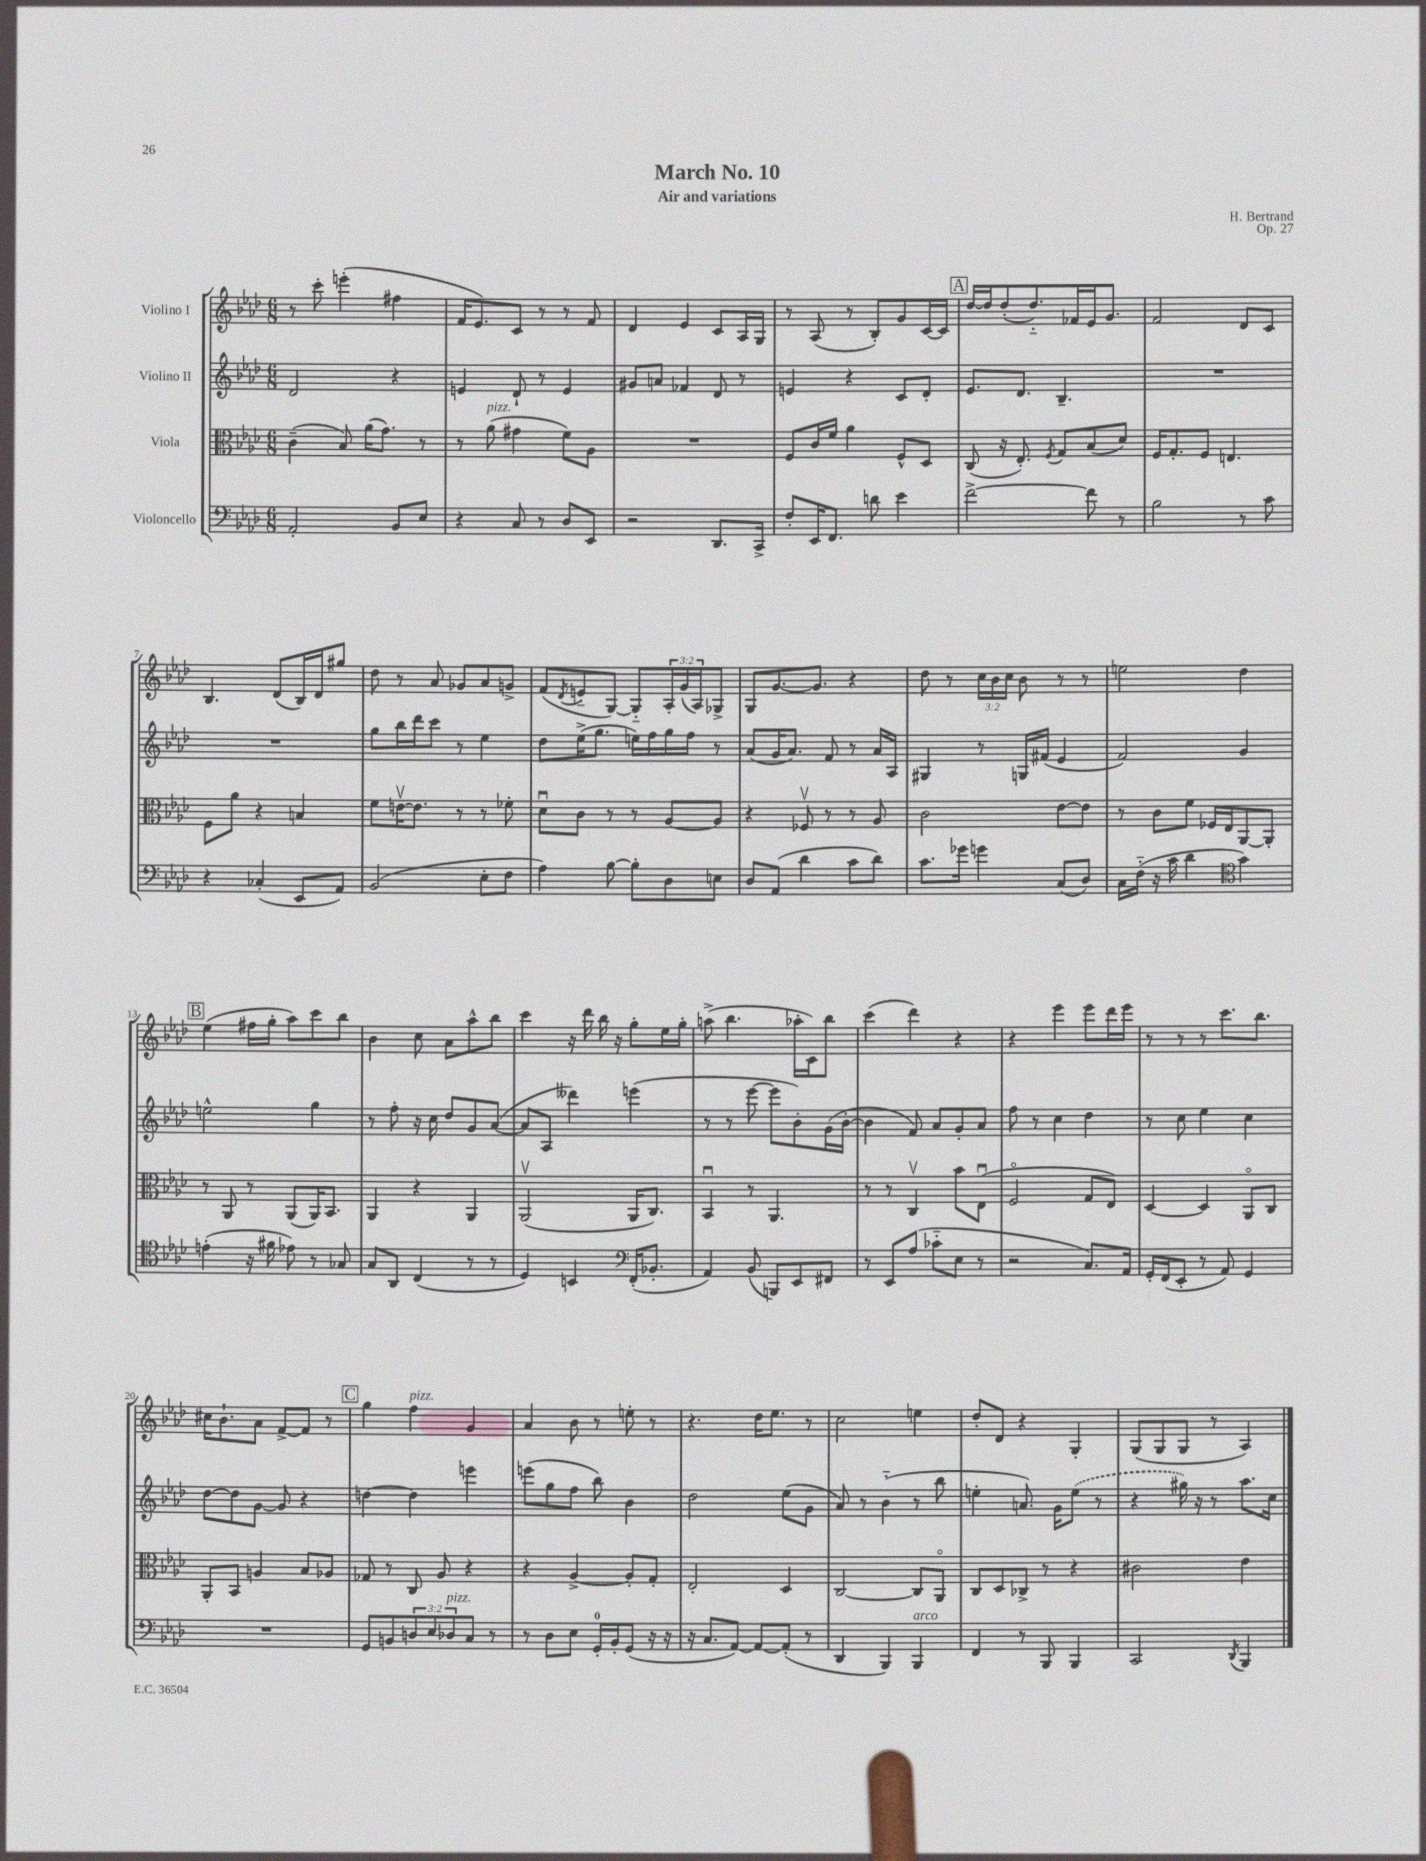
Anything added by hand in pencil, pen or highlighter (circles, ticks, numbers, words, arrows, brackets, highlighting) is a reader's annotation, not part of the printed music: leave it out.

**kern	**kern	**kern	**kern
*part4	*part3	*part2	*part1
*staff4	*staff3	*staff2	*staff1
*I"Violoncello	*I"Viola	*I"Violino II	*I"Violino I
*clefF4	*clefC3	*clefG2	*clefG2
*k[b-e-a-d-]	*k[b-e-a-d-]	*k[b-e-a-d-]	*k[b-e-a-d-]
*M6/8	*M6/8	*M6/8	*M6/8
=1	=1	=1	=1
2AA-'/	(4c~\	2d-/	8r
.	.	.	8ccc'\
.	8B-/)	.	(4eeen'\
.	(16a-\KL	.	.
.	8.g\J)	.	.
8BB-/L	.	4r	4ff#X\
8E-/J	8r	.	.
=2	=2	=2	=2
4r	8r	4en/	16f/KL
.	.	.	8.e-/)
!	!LO:TX:a:i:t=pizz.	!	!
.	(8a-\	.	.
8C/	4g#X\	8d-`/	8c/J
8r	.	8r	8r
8D-/L	8f\L)	4e/	8r
8EE-/J	8A-\J	.	8f/
=3	=3	=3	=3
2r	2.r	8g#X/L	4d-/
.	.	8an/J	.
.	.	4f-X/	4e-/
8.DD-/L	.	8d-/	8c/L
.	.	8r	16A-/L
16CC^/Jk	.	.	16G/JJ
=4	=4	=4	=4
8F'/L	8F/L	4en/	8r
16EE-/K	16c/L	.	(8A-/
8.FF/J	16f/JJ	.	.
.	4a-\	4r	8r
8dn\	.	.	8B-'/L)
4e-\	8F^^/L	8c/L	8g/
.	8D-/J	8d-'/J	[16c/L
.	.	.	16c/JJ]
!!LO:REH:place=s1:t=A
=5	=5	=5	=5
[2f^\	(8C/	8.e-/L	[16dd-/LL
.	.	.	16dd-/J]
.	16r	.	(8dd-'/
.	8.E-'/)	8.d-/J	.
.	.	.	8.dd-/)
.	8qF/	.	.
.	8G/L	4.B-~/	.
.	.	.	16f-X/L
8f\]	(8B-/	.	16e-/J
.	.	.	8.g/J
8r	8d-/J)	.	.
=6	=6	=6	=6
2B-\	16F/KL	2.r	2f/
.	8.G'/	.	.
.	8F/J	.	.
.	4.En/	.	.
8r	.	.	8d-/L
8c\	.	.	8c/J
!!LO:LB:g=z
=7	=7	=7	=7
4r	8F\L	2.r	4.B-/
.	8a-\J	.	.
(4C-X'/	4r	.	.
.	.	.	(8d-/L
8EE-/L	4Bn/	.	16B-/L)
.	.	.	16d-/J
8AA-/J)	.	.	8gg#X/J
=8	=8	=8	=8
(2BB-/	8f\L	8gg\L	8dd-\
.	[16env\K	16bb-\L	8r
.	8.e\J]	16ddd-\J	.
.	.	8ccc\J	8a-/
.	8r	8r	8g-X/L
8E-'\L	8r	4ee-\	8a-/
8F\J	8f-X'\	.	8gn^/J
=9	=9	=9	=9
4A-\)	8d-u\L	8dd-\L	(8f/L
.	.	.	8qd-/
.	8c\J	(16ee-^\K	8en/
.	.	8.gg\J	.
[8B-\	8r	.	[8G/J)
8B-'\L]	8r	16een\LL)	8G/L]
.	.	16ff\	.
8D-\	[8A-/L	16gg\	24A-'/L
.	.	.	(24g/
.	.	16ff\JJ	.
.	.	.	24A-/J)
8En\J	8A-/J]	8r	8G-X^/J
=10	=10	=10	=10
8D-/L	4r	(8a-/L	8G/L
(8AA-/J	.	16g/K	[8.g/
.	.	8.a-/J)	.
4d-\	8F-Xv/	.	.
.	.	.	8.g/J]
.	8r	8f/	.
8c\L	8r	8r	4r
8d-\J)	8A-/	16a-/LL	.
.	.	16A-/JJ	.
=11	=11	=11	=11
8.c\L	2c\	4G#X/	8dd-\
.	.	.	8r
16g-X\Jk	.	.	.
4gn\	.	8r	24cc\LL
.	.	.	24b-\
.	.	.	24cc\JJ
.	.	16Gn/LL	8b-\
.	.	(16f#X/JJ	.
(8C/L	[8e-\L	4e-/	8r
8D-/J)	8e-\J]	.	8r
=12	=12	=12	=12
16C\LL	8r	2f/)	2een\
(16F\JJ	.	.	.
16r	8c\L	.	.
16c\	.	.	.
4d-\	8f\J	.	.
.	16F-X/LL	.	.
.	16E-/J	.	.
*clefC4	*	*	*
4g\)	[8AA-/	4g/	4dd-\
.	8AA-'/J]	.	.
!!LO:LB:g=z
!!LO:REH:place=s1:t=B
=13	=13	=13	=13
(4en'\	8r	2een^^\	(4ee-\
.	8AA-/	.	.
16r	8r	.	16ff#X\LL
16f#X\	.	.	16gg'\JJ
8e-X\)	(8AA-/L	.	8aa-\L)
8r	16AA-/K)	4gg\	8ccc\
.	8.BB-/J	.	.
8G-X/	.	.	8bb-\J
=14	=14	=14	=14
8G/L	4AA-/	8r	4b-\
8AA-/J	.	8ff'\	.
(4C/	4r	16r	8cc\
.	.	16cc\	.
.	.	8dd-/L	8a-\L
8r	4AA-/	8g/	8aa-^^\
8r	.	([8a-/J	8bb-\J
=15	=15	=15	=15
4D-/)	(2AA-v/	8a-/L]	4ccc\
.	.	8A-/J	.
4BBn/	.	4ddd--X\)	16r
.	.	.	16ddd-\
.	.	.	16bb-\
.	.	.	16r
*clefF4	*	*	*
(16FF'/KL	16AA-/KL	(4eeen\	8gg'\L
8.BB-X'/J	8.C/J)	.	.
.	.	.	16ee-\L
.	.	.	16gg'\JJ
=16	=16	=16	=16
4AA-/)	4BB-u/	8r	(8aan^\
.	.	8r	4.bb-\
(8BB-/	8r	[8eee-\	.
8BBBn/L)	4.AA-/	8eee-\L]	.
8EE-/	.	8b-'\)	16aa-X'\LL
.	.	.	16c\J)
8FF#X/J	.	(16g\L	8bb-\J
.	.	[16b-'\JJ	.
=17	=17	=17	=17
8r	8r	4b-\]	(4ccc\
8EE-/L	8r	.	.
(8A-/J	4Cv/	8f/)	4ddd-\)
8c-X\L	.	8a-/L	.
8E-\J	8b-\L	8g'/	4r
8r	(8E-u\J	8a-/J	.
=18	=18	=18	=18
2r	2F/	8ff\	4r
.	.	8r	.
.	.	4cc\	4eee-\
8.C/L)	8G/L	4dd-\	8eee-\L
.	8E-/J)	.	16ddd-\L
16AA-/Jk	.	.	16eee-\JJ
=19	=19	=19	=19
16GG'/LL	[4D-/	8r	8r
(16FF/J	.	.	.
8EE-'/J	.	8cc\	8r
8r	4D-/]	4ee-\	8r
8AA-/)	.	.	8.ccc\L
4GG/	8AA-/L	4cc\	.
.	.	.	8.bb-\J
.	8C/J	.	.
!!LO:LB:g=z
=20	=20	=20	=20
2.r	8AA-'/L	[8dd-\L	16cc#X\KL
.	.	.	8.b-`\
.	8BB-/J	8dd-\]	.
.	4An/	[8g\J	8a-\J
.	.	8g/]	[8f^/L
.	8B-/L	4r	8f/J]
.	8A-X/J	.	8r
!!LO:REH:place=s1:t=C
=21	=21	=21	=21
8GG/L	8G-X/	[4ddn\	4gg\
8BBn/	8r	.	.
!	!	!	!LO:TX:a:i:t=pizz.
12Dn/	8C/	4dd\]	4ff\
12E-/	.	.	.
.	8A-/	.	.
!LO:TX:a:i:t=pizz.	!	!	!
12D-X/	.	.	.
8C/J	4r	4eeen\	4g/
8r	.	.	.
=22	=22	=22	=22
8r	4r	(8eeen\L	4a-/
8D-\L	.	8gg\	.
8E-\J	[4A-^/	8ff\J	8b-\
16GG'/LL	.	8bb-\)	8r
16BB-'/J	.	.	.
(8GG/J	8A-'/L]	4b-\	8een'\
16r	8G'/J	.	8r
16r	.	.	.
=23	=23	=23	=23
16r	2E-'/	2dd-\	4.r
8.C/L	.	.	.
[8AA-/J)	.	.	.
8AA-/L_	.	.	16dd-\KL
.	.	.	8.ee-\J
(8AA-'/J]	4D-/	(8ee-\L	.
8r	.	8g\J	8r
=24	=24	=24	=24
4DD-/	[2C/	8a-/)	2cc\
.	.	8r	.
4BBB-/)	.	(4b-\	.
!LO:TX:a:i:t=arco	!	!	!
4BBB-/	8C/L]	8r	4een\
.	8AA-/J	8bb-\	.
=25	=25	=25	=25
4FF/	8C/L	4een'\	8dd-'/L
.	8D-/	.	8d-/J
8r	8C-X^/J	8.an/)	4r
8BBB-/	8r	.	.
.	.	16g\KL	.
4BBB-/	4r	(8ee\J	4G'/
.	.	8r	.
=26	=26	=26	=26
2CC/	2c#X\	4r	(8G/L
.	.	.	8G/
.	.	16gg#X\)	8G/J
.	.	16r	.
.	.	8r	8r
8qDD-/	.	.	.
4BBB-/	4e-\	8.aa-\L	4A-/)
.	.	16cc\Jk	.
==	==	==	==
*-	*-	*-	*-
